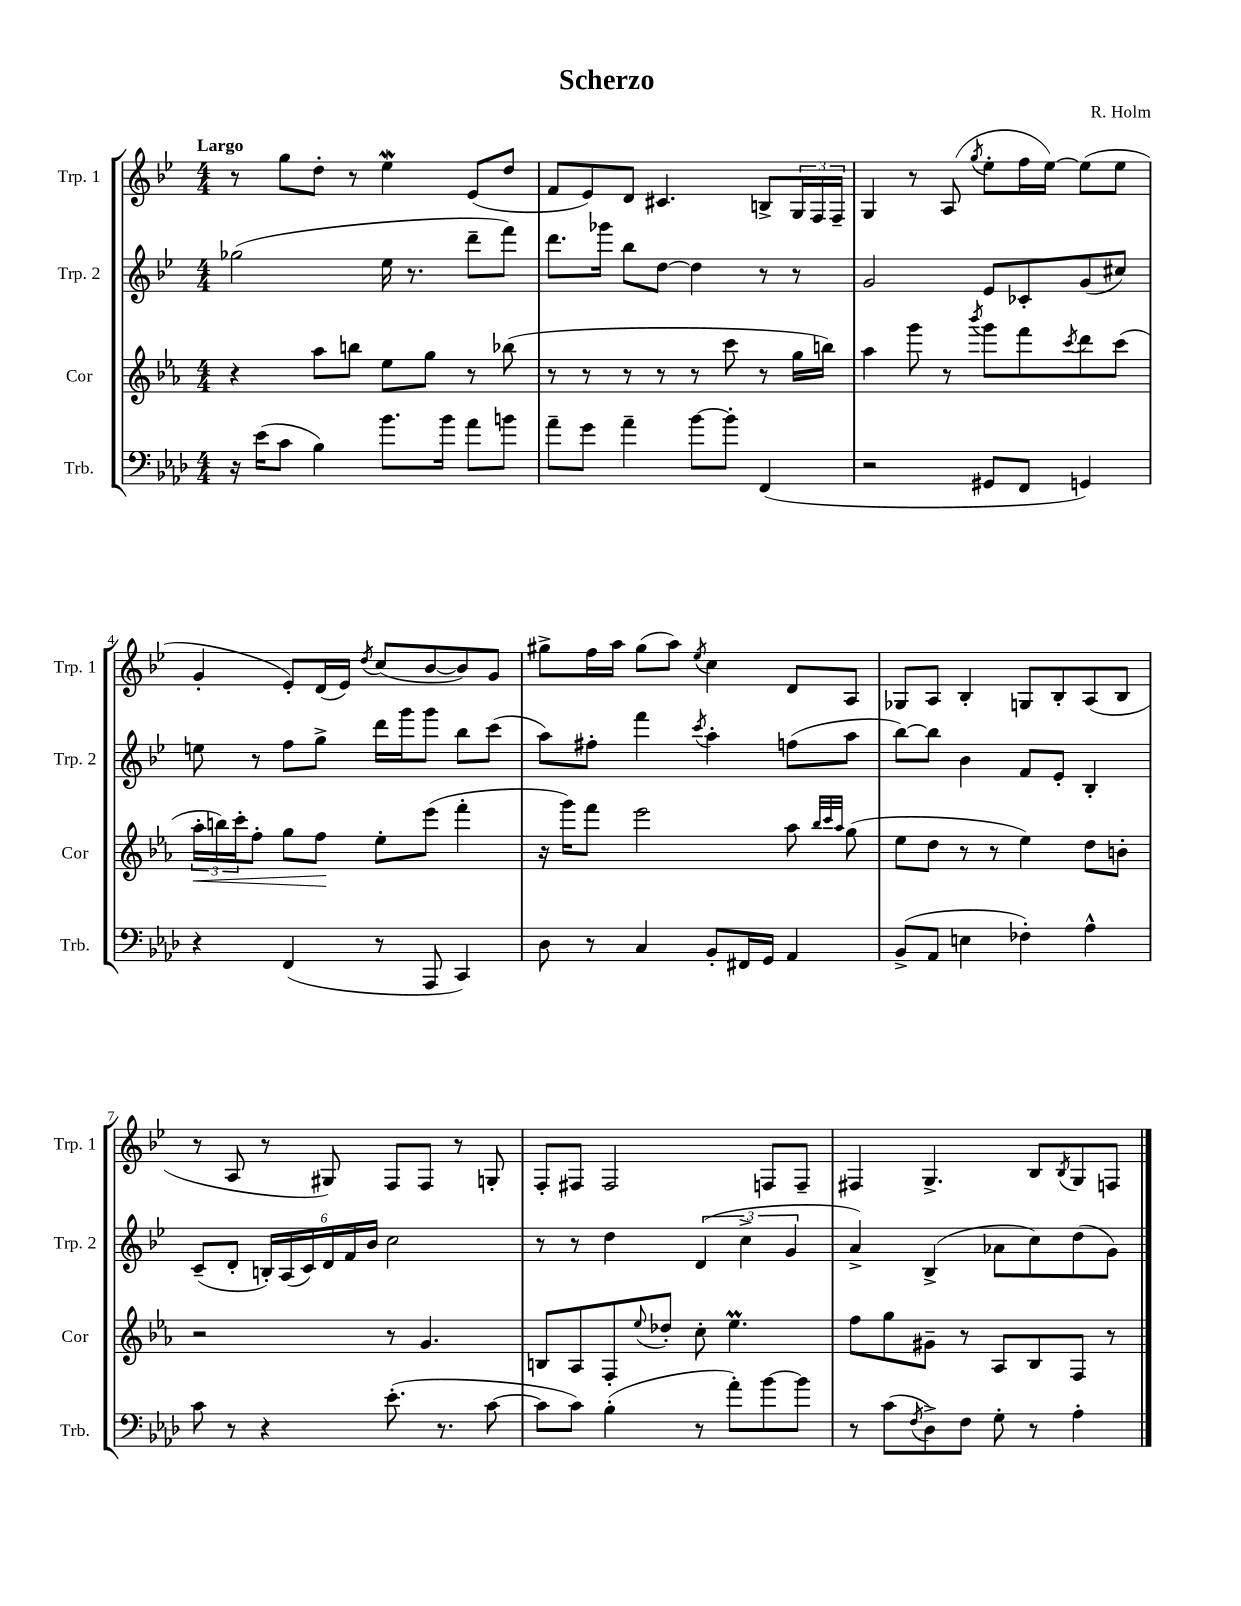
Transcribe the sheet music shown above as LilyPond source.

\header { title = "Scherzo" composer = "R. Holm" }
<<
\new StaffGroup <<
\new Staff = "s0" \with { instrumentName = "Trp. 1" shortInstrumentName = "Trp. 1" } {
    \clef treble \key bes \major \numericTimeSignature \time 4/4 \tempo "Largo"
    r8 g''8 d''8-. r8 ees''4\mordent ees'8( d''8 |
    f'8 ees'8) d'8 cis'4. b8-> \tuplet 3/2 { g16 f16 f16-- } |
    g4 r8 a8( \acciaccatura { g''8 } ees''8-. f''16 ees''16~) ees''8( ees''8 |
    g'4-. ees'8-.) d'16( ees'16) \acciaccatura { d''8 } c''8( bes'8~ bes'8) g'8 |
    gis''8-> f''16 a''16 gis''8( a''8) \acciaccatura { ees''8 } c''4 d'8 a8 |
    ges8 a8 bes4-. g8 bes8-. a8( bes8 |
    r8 a8 r8 gis8) f8 f8 r8 g8-. |
    f8-. fis8 fis2 f8 f8-- |
    fis4 g4.-> bes8 \acciaccatura { bes8 } g8 f8 \bar "|." |
}
\new Staff = "s1" \with { instrumentName = "Trp. 2" shortInstrumentName = "Trp. 2" } {
    \clef treble \key bes \major \numericTimeSignature \time 4/4
    ges''2( ees''16 r8. d'''8-- f'''8) |
    d'''8. ges'''16 bes''8 d''8~ d''4 r8 r8 |
    g'2 ees'8 ces'8-. g'8( cis''8) |
    e''8 r8 f''8 g''8-> d'''16 g'''16 g'''8 bes''8 c'''8( |
    a''8) fis''8-. f'''4 \acciaccatura { c'''8 } a''4-. f''8( a''8 |
    bes''8~) bes''8 bes'4 f'8 ees'8-. bes4-. |
    c'8--( d'8-. \tuplet 6/4 { b16-.) a16( c'16) d'16 f'16 bes'16 } c''2 |
    r8 r8 d''4 \tuplet 3/2 { d'4( c''4-> g'4 } |
    a'4->) bes4->( aes'8 c''8) d''8( g'8) \bar "|." |
}
\new Staff = "s2" \with { instrumentName = "Cor" shortInstrumentName = "Cor" } {
    \clef treble \key ees \major \numericTimeSignature \time 4/4
    r4 aes''8 b''8 ees''8 g''8 r8 bes''8( |
    r8 r8 r8 r8 r8 c'''8 r8 g''16 b''16) |
    aes''4 g'''8 r8 \acciaccatura { bes'''8 } g'''8 f'''8 \acciaccatura { c'''8 } d'''8 c'''8( |
    \tuplet 3/2 { aes''16-.\< b''16) c'''16-. } f''8-. g''8 f''8\! ees''8-. ees'''8( f'''4-. |
    r16 g'''16) f'''8 ees'''2 aes''8 \grace { bes''32 c'''32 aes''32 } g''8( |
    ees''8 d''8 r8 r8 ees''4) d''8 b'8-. |
    r2 r8 g'4. |
    b8 aes8 f8-. \appoggiatura { ees''8 } des''8-. c''8-. ees''4.\prall |
    f''8 g''8 gis'8-- r8 aes8 bes8 f8 r8 \bar "|." |
}
\new Staff = "s3" \with { instrumentName = "Trb." shortInstrumentName = "Trb." } {
    \clef bass \key aes \major \numericTimeSignature \time 4/4
    r16 ees'16( c'8 bes4) bes'8. bes'16 aes'8 b'8 |
    aes'8-- g'8 aes'4-- bes'8~ bes'8-. f,4( |
    r2 gis,8 f,8 g,4) |
    r4 f,4( r8 aes,,8 c,4) |
    des8 r8 c4 bes,8-. fis,16 g,16 aes,4 |
    bes,8->( aes,8 e4 fes4-.) aes4-^ |
    c'8 r8 r4 ees'8.-.( r8. c'8~ |
    c'8 c'8) bes4-.( r8 aes'8-.) bes'8~ bes'8 |
    r8 c'8( \acciaccatura { f8 } des8->) f8 g8-. r8 aes4-. \bar "|." |
}
>>
>>
